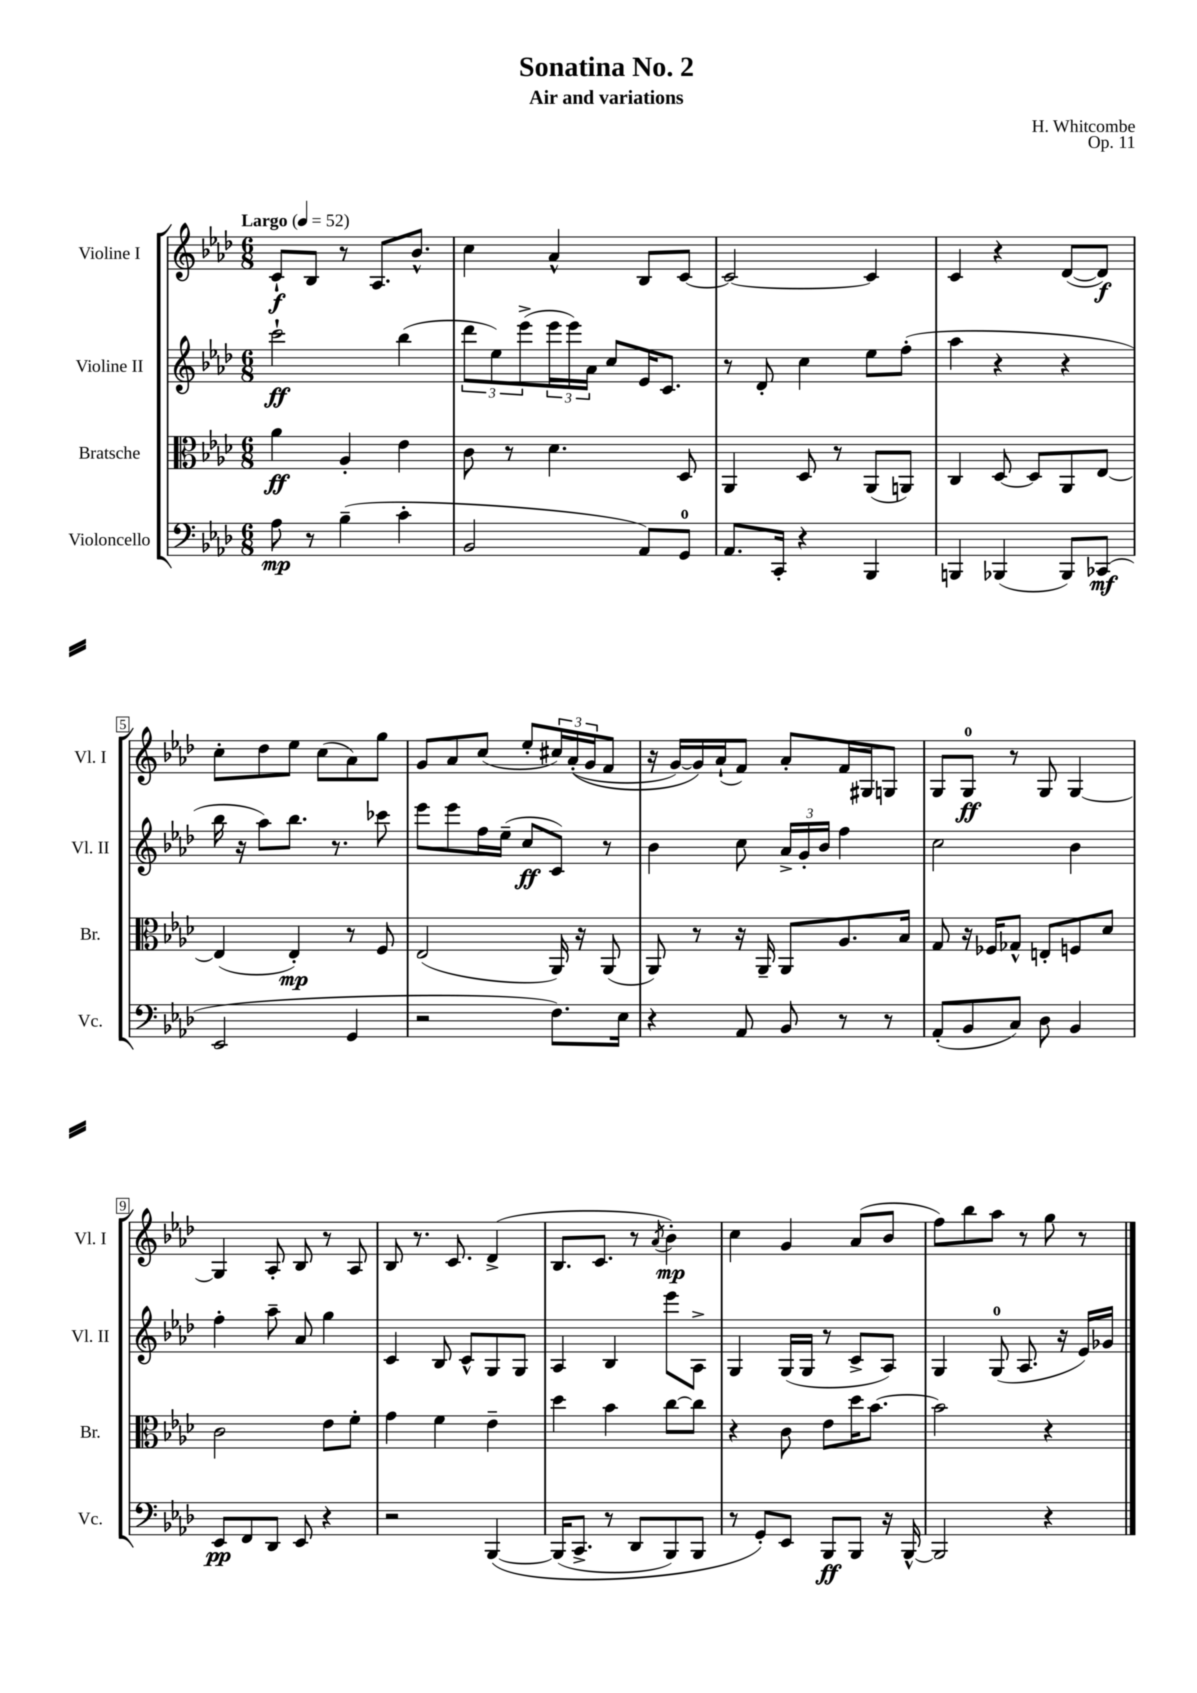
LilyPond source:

\header { title = "Sonatina No. 2" composer = "H. Whitcombe" subtitle = "Air and variations" opus = "Op. 11" }
<<
\new StaffGroup <<
\new Staff = "s0" \with { instrumentName = "Violine I" shortInstrumentName = "Vl. I" } {
    \clef treble \key aes \major \numericTimeSignature \time 6/8 \tempo "Largo" 4 = 52
    c'8-!\f bes8 r8 aes8. bes'8.-^ |
    c''4 aes'4-^ bes8 c'8~ |
    c'2~ c'4 |
    c'4 r4 des'8~( des'8\f) |
    c''8-. des''8 ees''8 c''8( aes'8) g''8 |
    g'8 aes'8 c''8( ees''8-. \tuplet 3/2 { cis''16) aes'16-.(\( g'16 } f'8 |
    r16 g'16~) g'16\) aes'16-!( f'8) aes'8-. f'16 gis16 g8 |
    g8 g8-0\ff r8 g8 g4~ |
    g4 aes8-. bes8 r8 aes8 |
    bes8 r8. c'8. des'4->( |
    bes8. c'8. r8 \acciaccatura { aes'8 } bes'4-.\mp) |
    c''4 g'4 aes'8( bes'8 |
    f''8) bes''8 aes''8 r8 g''8 r8 \bar "|." |
}
\new Staff = "s1" \with { instrumentName = "Violine II" shortInstrumentName = "Vl. II" } {
    \clef treble \key aes \major \numericTimeSignature \time 6/8
    c'''2-!\ff bes''4( |
    \tuplet 3/2 { des'''8 ees''8) ees'''8->( } \tuplet 3/2 { ees'''16 ees'''16) aes'16 } c''8 ees'16 c'8. |
    r8 des'8-. c''4 ees''8 f''8-.( |
    aes''4 r4 r4 |
    bes''16 r16 aes''8) bes''8. r8. ces'''8 |
    ees'''8 ees'''8 f''16 ees''16--( c''8\ff c'8) r8 |
    bes'4 c''8 \tuplet 3/2 { aes'16-> g'16-. bes'16 } f''4 |
    c''2 bes'4 |
    f''4-. aes''8-- aes'8 g''4 |
    c'4 bes8 c'8-^ g8 g8 |
    aes4 bes4 ees'''8 aes8-> |
    g4 g16( g16 r8 c'8-> aes8) |
    g4 g8-0( aes8. r16 ees'16) ges'16 \bar "|." |
}
\new Staff = "s2" \with { instrumentName = "Bratsche" shortInstrumentName = "Br." } {
    \clef alto \key aes \major \numericTimeSignature \time 6/8
    aes'4\ff aes4-. ees'4 |
    c'8 r8 des'4. des8 |
    aes,4 des8 r8 aes,8( a,8) |
    c4 des8~ des8 aes,8 ees8~ |
    ees4( ees4-.\mp) r8 f8 |
    ees2( aes,16) r16 aes,8( |
    aes,8) r8 r16 aes,16-- aes,8 aes8. bes16 |
    g8 r16 fes16 ges8-^ e8-. f8 des'8 |
    c'2 ees'8 f'8-. |
    g'4 f'4 ees'4-- |
    des''4 bes'4 c''8~ c''8 |
    r4 c'8 ees'8 des''16 bes'8.~ |
    bes'2 r4 \bar "|." |
}
\new Staff = "s3" \with { instrumentName = "Violoncello" shortInstrumentName = "Vc." } {
    \clef bass \key aes \major \numericTimeSignature \time 6/8
    aes8\mp r8 bes4--( c'4-. |
    bes,2 aes,8) g,8-0 |
    aes,8. c,16-. r4 bes,,4 |
    b,,4 bes,,4( bes,,8) ces,8\mf( |
    ees,2 g,4 |
    r2 f8.) ees16 |
    r4 aes,8 bes,8 r8 r8 |
    aes,8-.( bes,8 c8) des8 bes,4 |
    ees,8\pp f,8 des,8 ees,8 r4 |
    r2 bes,,4~\( |
    bes,,16( c,8.-> r8 des,8 bes,,8) bes,,8 |
    r8 g,8-.\) ees,8 bes,,8\ff bes,,8 r16 bes,,16~-^ |
    bes,,2 r4 \bar "|." |
}
>>
>>
\layout { \context { \Score \override BarNumber.stencil = #(make-stencil-boxer 0.1 0.3 ly:text-interface::print) } }
